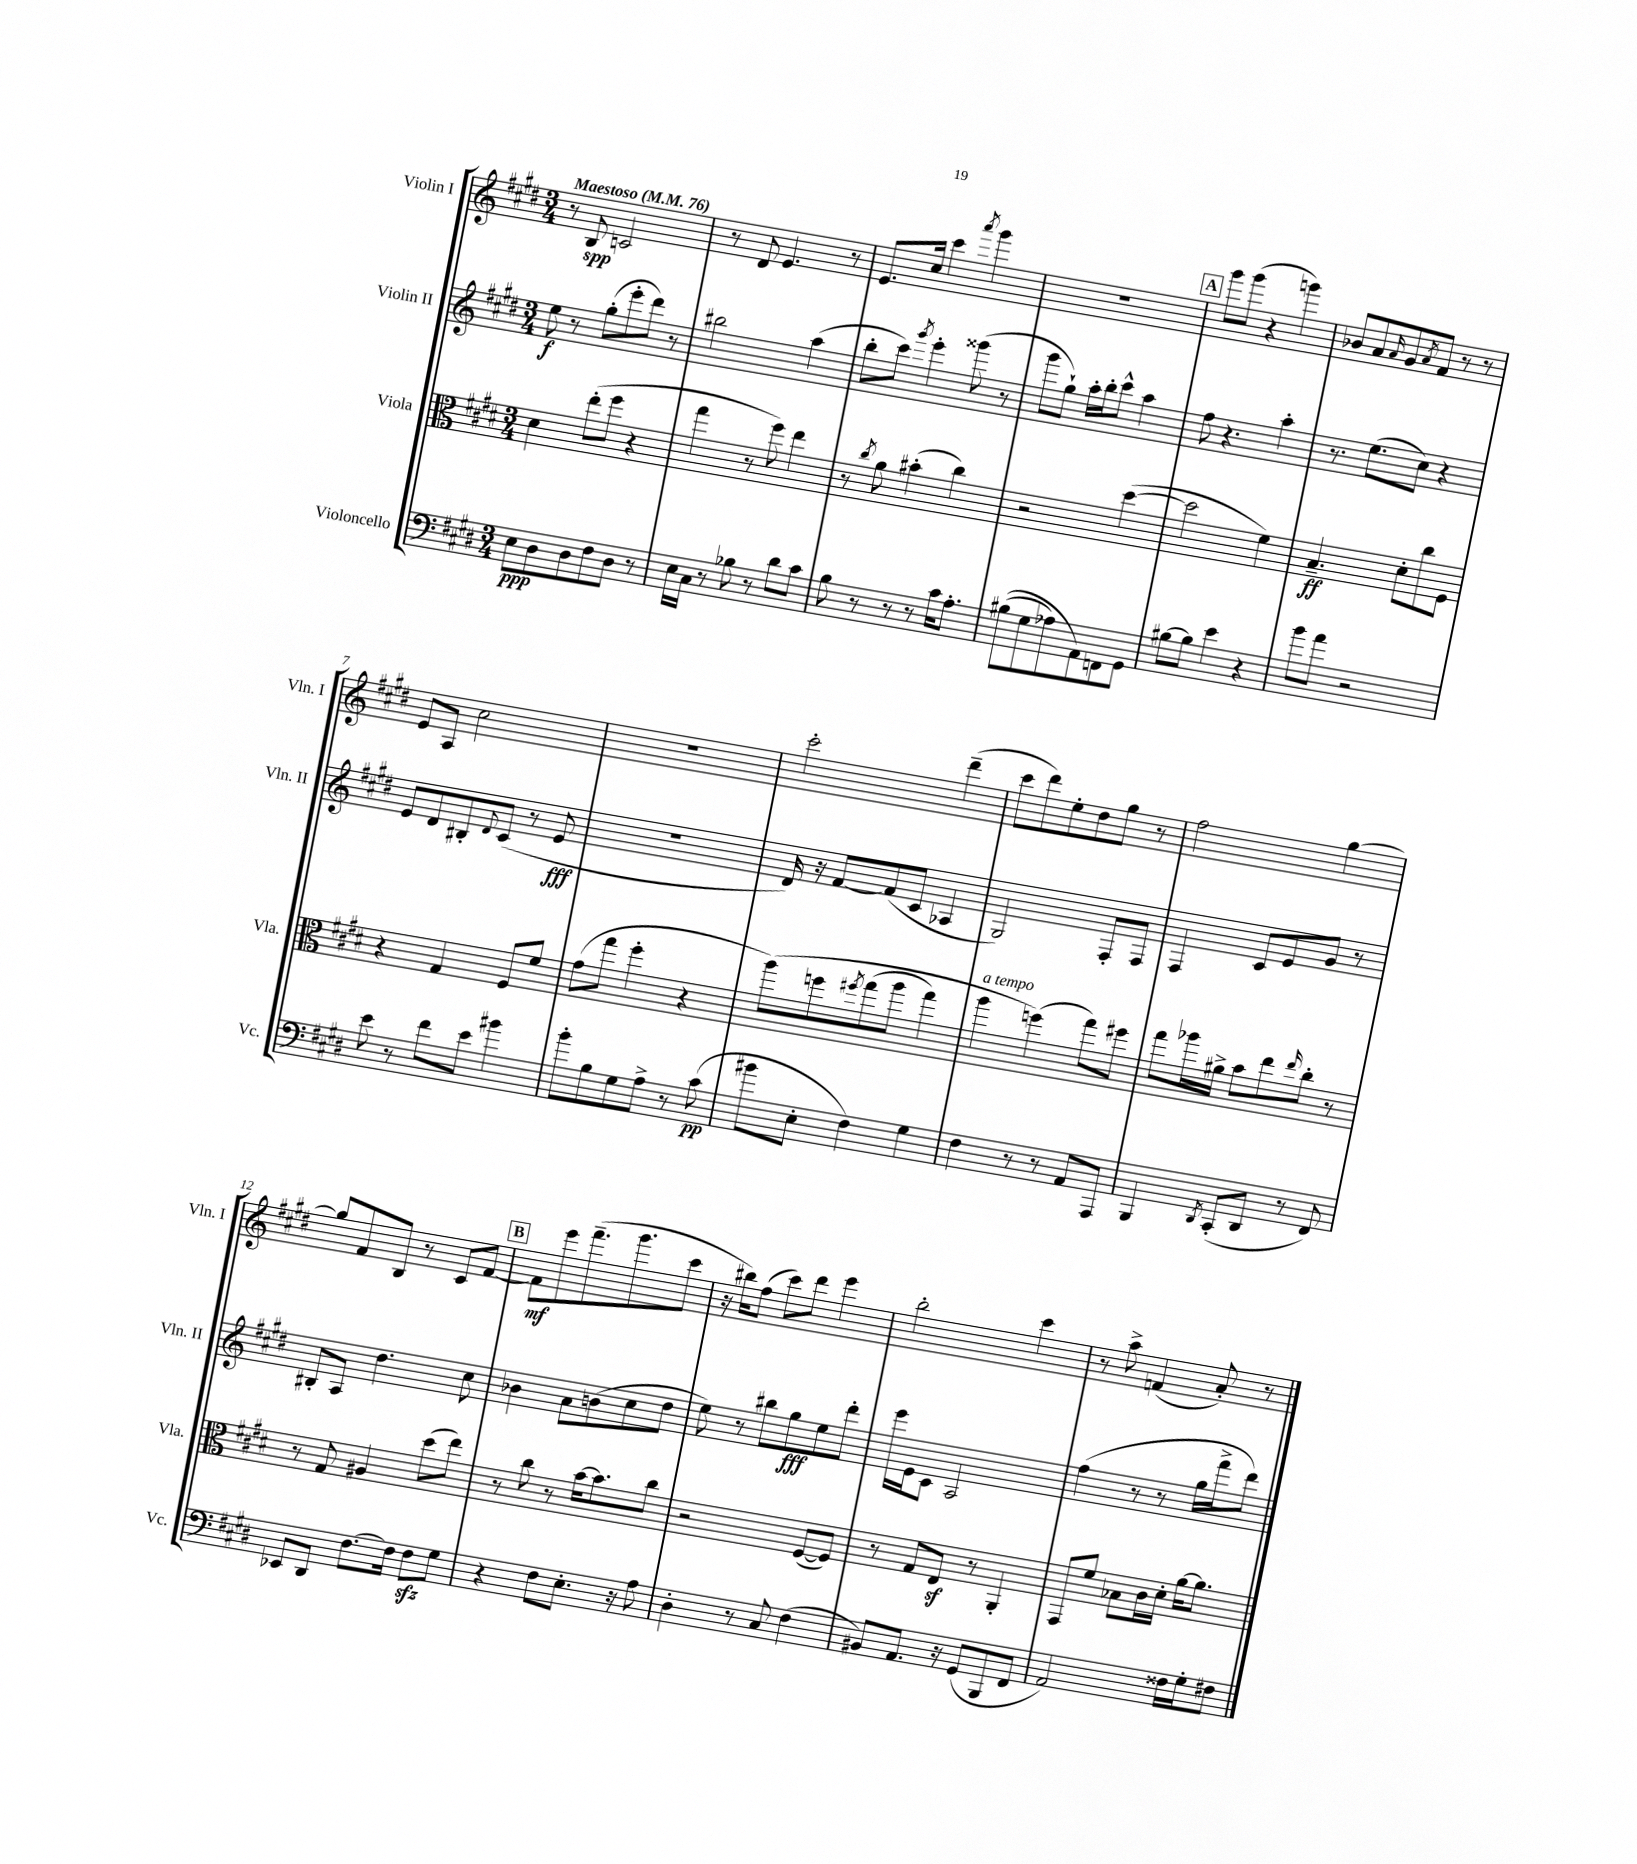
<<
\new StaffGroup <<
\new Staff = "s0" \with { instrumentName = "Violin I" shortInstrumentName = "Vln. I" } {
    \clef treble \key e \major \numericTimeSignature \time 3/4 \tempo "Maestoso" 4 = 76
    r8 b8\spp c'2 |
    r8 dis'8 e'4. r8 |
    e'8. cis''16 cis'''4 \acciaccatura { a'''8 } gis'''4 |
    R2. |
    \mark \markup { \box "A" } gis'''8 gis'''8( r4 g'''4) |
    bes'8 a'8 \grace { a'16 } gis'8 \acciaccatura { a'8 } fis'8 r8 r8 |
    e'8 a8 cis''2 |
    R2. |
    cis'''2-. dis'''4--( |
    cis'''8 dis'''8) e''8-. dis''8 gis''8 r8 |
    fis''2 gis''4~ |
    gis''8 fis'8 b8 r8 cis'8 fis'8~ |
    \mark \markup { \box "B" } fis'8\mf e'''8 fis'''8.--( gis'''8. cis'''8 |
    r16 bis''16) fis''8( cis'''8) dis'''8 e'''4 |
    b''2-. cis'''4 |
    r8 a''8-> f'4( a'8-.) r8 \bar "|." |
}
\new Staff = "s1" \with { instrumentName = "Violin II" shortInstrumentName = "Vln. II" } {
    \clef treble \key e \major \numericTimeSignature \time 3/4
    e''8\f r8 gis''8-.( e'''8-. dis'''8) r8 |
    bis''2 a''4( |
    b''8-. cis'''8) \acciaccatura { gis'''8 } e'''4-. gisis'''8( r8 |
    gis'''8 gis''8-!) a''16-. b''16-. cis'''8-^ a''4 |
    \mark \markup { \box "A" } fis''8 r4. a''4-. |
    r8. e''8.( cis''8) r4 |
    e'8 dis'8 bis8-. \appoggiatura { dis'8 } cis'8( r8 e'8\fff |
    R2. |
    dis'16) r16 fis'8~ fis'8( cis'8 aes4 |
    gis2) fis8-. fis8 |
    fis4 cis'8 e'8 gis'8 r8 |
    bis8-. a8 dis''4. cis''8 |
    \mark \markup { \box "B" } bes'4 a'8 b'8( cis''8 dis''8 |
    e''8) r8 bis''8 gis''8\fff e''8 dis'''8-. |
    e'''16 e'16 cis'8 a2 |
    fis''4( r8 r8 gis''16 fis'''16-> dis'''8) \bar "|." |
}
\new Staff = "s2" \with { instrumentName = "Viola" shortInstrumentName = "Vla." } {
    \clef alto \key e \major \numericTimeSignature \time 3/4
    dis'4 e''8-.( fis''8 r4 |
    gis''4 r8 fis''8) e''4 |
    r8 \acciaccatura { cis''8 } a'8 bis'4-.( cis''4) |
    r2 dis''4~( |
    \mark \markup { \box "A" } dis''2 fis'4) |
    b4.--\ff dis'8-. cis''8 fis8 |
    r4 gis4 fis8 fis'8 |
    gis'8( gis''8 fis''4-. r4 |
    a''8)\( f''8 \acciaccatura { fis''8 } gis''8( a''8 gis''4) |
    a''4^\markup { \italic "a tempo" } f''4(\) gis''8) fis''8 |
    gis''8 aes''16 ais'16-> b'8 e''8 \grace { e''16 } cis''8-. r8 |
    r8 gis8 ais4 dis''8( e''8) |
    \mark \markup { \box "B" } r8 cis''8 r8 b'16~ b'8. cis''8 |
    r2 fis8~( fis8) |
    r8 gis8 e8\sf r8 a,4-. |
    gis,8 fis'8 bes8 cis'16 dis'16-. a'16~ a'8. \bar "|." |
}
\new Staff = "s3" \with { instrumentName = "Violoncello" shortInstrumentName = "Vc." } {
    \clef bass \key e \major \numericTimeSignature \time 3/4
    e8\ppp dis8 dis8 fis8 dis8 r8 |
    e16 cis16 r8 bes8 r8 dis'8 cis'8 |
    b8 r8 r8 r8 cis'16 a8.-. |
    bis8(\( gis8 aes8) a,8\) f,8 gis,8 |
    \mark \markup { \box "A" } bis8~ bis8 e'4 r4 |
    b'8 a'8 r2 |
    e'8 r8 fis'8 e'8 bis'4 |
    b'8-. b8 gis8 a8-> r8 cis'8\pp( |
    bis'8 e8-. fis4) gis4 |
    fis4 r8 r8 a,8 a,,8 |
    b,,4 \acciaccatura { dis,8 } cis,8-.( dis,8 r8 fis,8) |
    ees,8 dis,8 fis8.~ fis16 fis8\sfz gis8 |
    \mark \markup { \box "B" } r4 fis8 e8.-. r16 a8 |
    dis4-. r8 cis8 fis4( |
    bis,8) a,8. r16 gis,8( b,,8 fis,8 |
    a,2) fisis16 gis16-. fis8 \bar "|." |
}
>>
>>
